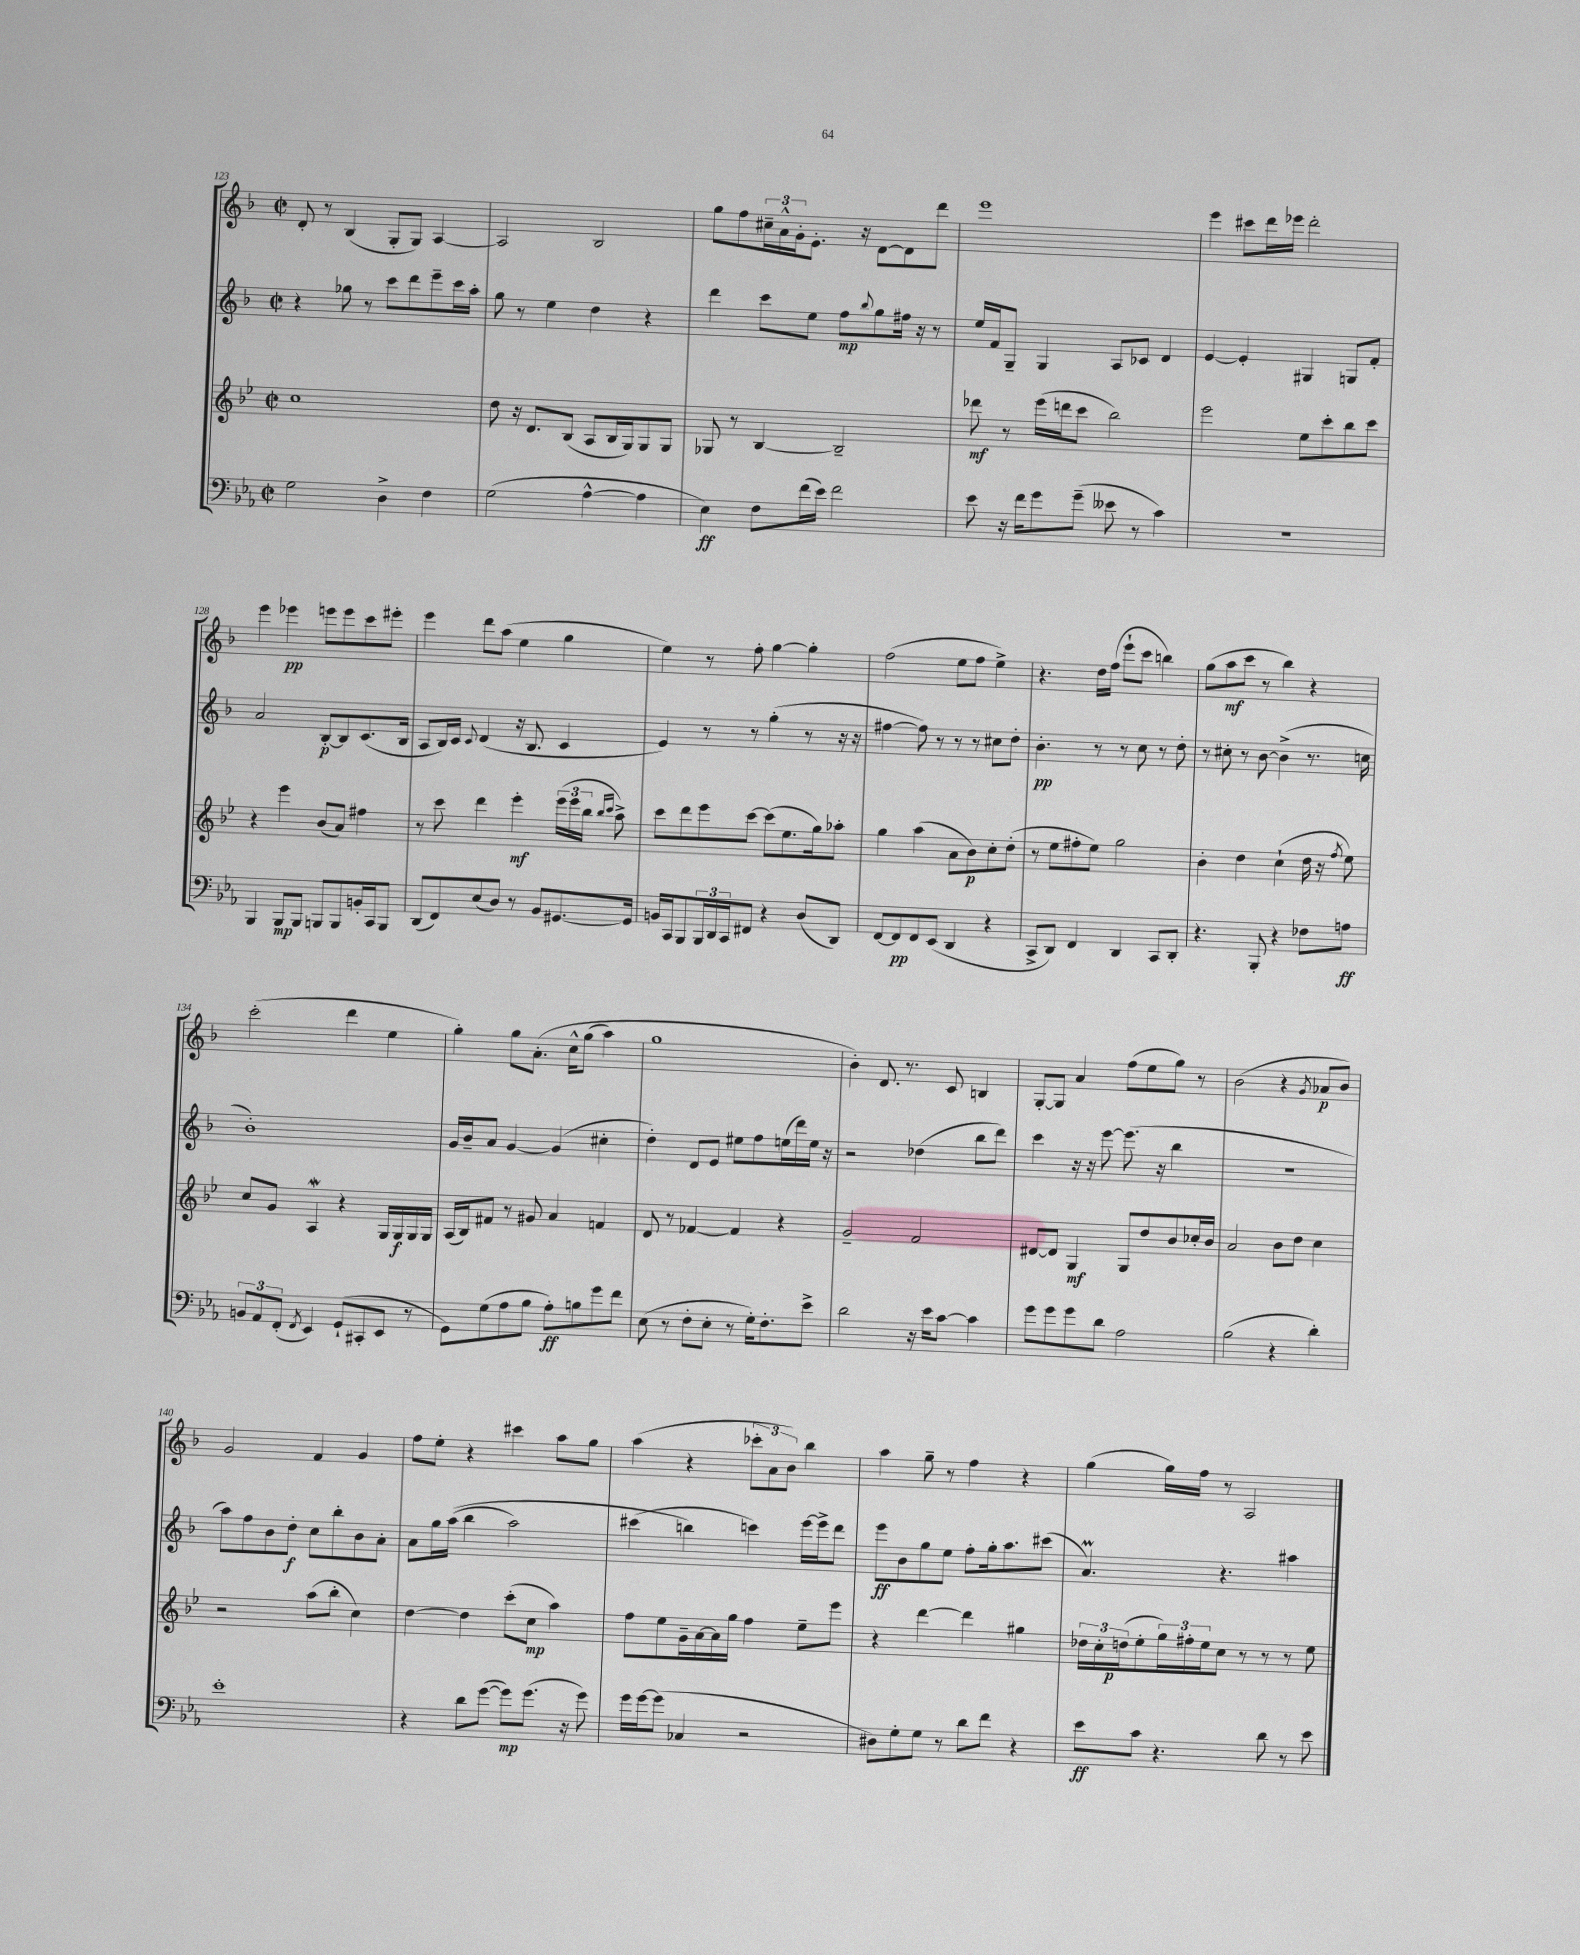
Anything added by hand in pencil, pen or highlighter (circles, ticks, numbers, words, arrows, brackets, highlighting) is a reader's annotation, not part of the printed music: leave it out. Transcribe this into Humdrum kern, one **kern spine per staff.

**kern	**kern	**kern	**kern
*staff4	*staff3	*staff2	*staff1
*clefF4	*clefG2	*clefG2	*clefG2
*k[b-e-a-]	*k[b-e-]	*k[b-]	*k[b-]
*M2/2	*M2/2	*M2/2	*M2/2
*met(c|)	*met(c|)	*met(c|)	*met(c|)
2G\	1cc	4r	8d'/
.	.	.	8r
.	.	8gg-\	(4B-/
.	.	8r	.
4D^\	.	8ccc\L	8G'/L
.	.	8ddd\	8G/J)
4F\	.	8eee~\	[4A/
.	.	16ccc\L	.
.	.	16aa'\JJ	.
=	=	=	=
(2G\	8dd\	8gg\	2A/]
.	16r	8r	.
.	8.d/L	.	.
.	.	4ee\	.
.	(8B-/J	.	.
[4A-^^\	8A/L	4dd\	2B-/
.	16B-/L	.	.
.	16G/J)	.	.
4A-\]	8G/	4r	.
.	8G/J	.	.
=	=	=	=
4E-\)	8G-/	4ddd\	8gg\L
.	8r	.	8ff\
8F\L	[4B-/	8ccc\L	24cc#~\L
.	.	.	24a^^\
.	.	.	24g'\J
(16f\L	.	8ee\J	8.e'\J
16e-\JJ)	.	.	.
2f\	2B-~/]	8ff\L	.
.	.	.	16r
.	.	8qqbb-/	.
.	.	8gg\	[8d\L
.	.	16ff#\Jk	8d\]
.	.	16r	.
.	.	8r	8ddd\J
=	=	=	=
8e-\	8ddd-\	16ee/LL	1eee
.	.	16f/J	.
16r	8r	8G~/J	.
16f\LK	.	.	.
8g\	(16eee-\LL	4G/	.
.	16ddd\J	.	.
(8g~\J	8ccc\J	.	.
8e--\	2bb-\)	8A/L	.
8r	.	8c-/J	.
4c\)	.	4d/	.
=	=	=	=
1r	2eee-\	[4e/	4eee\
.	.	4e'/]	8ccc#\L
.	.	.	16ddd\L
.	.	.	16eee-\JJ
.	8ee-\L	4G#/	2ddd'\
.	8ccc'\	.	.
.	8bb-\	8G/L	.
.	8ccc\J	8f'/J	.
=	=	=	=
4BBB-/	4r	2a/	4eee\
8BBB-/L	4eee-\	.	4eee-\
8BBB-/J	.	.	.
8BBB/L	(8b-/L	[8B-'/L	8eee\L
8BBB/	8a/J)	8B-/]	8eee\
16BB'/L	4ff#\	(8.c/	8ccc\
16CC/J	.	.	.
8BBB/J	.	.	8eee#'\J
.	.	16B-/Jk	.
=	=	=	=
(8DD/L	8r	8A/L	4eee\
8FF/)	8ccc\	16B-/L)	.
.	.	16c/JJ	.
.	.	8qqc/	.
(8E-/	4ddd\	(4d/	8ddd\L
8D/J)	.	.	(8aa\J
8r	4eee-'\	16r	4ee\
.	.	8.B-/	.
8BB-/L	.	.	.
[8.GG#/	(24eee-\LL	4c/	4gg\
.	24eee-\	.	.
.	24bb-\JJ	.	.
.	16qqbb-/LL	.	.
.	16qqccc/JJ	.	.
.	8aa^\)	.	.
16GG#/]Jk	.	.	.
=	=	=	=
16BB/LL	8ccc\L	4e/)	4ee\)
16CC/J	.	.	.
8BBB-/	8ddd\	.	.
24BBB-/L	8eee-\	8r	8r
24DD/	.	.	.
24CC/J	.	.	.
8FF#/J	[8ccc\J	8r	8ff'\
4r	(8ccc\]L	(4gg'\	[4gg\
.	8.ee-\	.	.
(8D/L	.	8r	4gg'\]
.	16gg\k)	.	.
8DD/J)	8aa-'\J	16r	.
.	.	16r	.
=	=	=	=
[8FF/L	4gg\	[4ff#\	(2ff\
8FF/]	.	.	.
8FF/	(4aa\	8ff#\])	.
(8EE-/J	.	8r	.
4DD/	8a\L	8r	8ee\L
.	8b-\)	8r	8ff\J
4r	8cc'\	8cc#\L	4ee^\)
.	(8dd'\J	8dd'\J	.
=	=	=	=
8CC^/L	8r	4.b-'\	4.r
8DD/J)	8ee-\L	.	.
4FF/	8ff#'\	.	.
.	8ee-\J)	8r	16dd\LL
.	.	.	(16ff\JJ
4DD/	2gg\	8r	8eee`\L
.	.	8cc\	8ccc\J
8CC/L	.	8r	4bb\)
8DD'/J	.	8dd'\	.
=	=	=	=
4.r	4b-'\	8r	(8gg\L
.	.	8cc#'\	8aa\
.	4dd\	8r	8ccc\J
8BBB-'/	.	[8b-\	8r
4r	(4cc`\	(4b-^\]	4bb-\)
8F-\L	16dd\	8.r	4r
.	16r	.	.
.	8qff/	.	.
8A\J	8ee-\)	.	.
.	.	16cc\	.
=	=	=	=
12BB/L	8cc/L	1b-')	(2ccc'\
12AA-/	.	.	.
.	8g/J	.	.
(12FF'/J	.	.	.
8qFF/	.	.	.
4EE-/)	4A/	.	.
(8GG`/L	4r	.	4ddd\
8CC#'/	.	.	.
8EE-/J	16G/LL	.	4ee\
.	16G/	.	.
8r	16G/	.	.
.	16G/JJ	.	.
=	=	=	=
8GG\L)	(16A/LL	16g/LL	4gg'\)
.	16B-/J)	16b-~/J	.
(8G\	8f#/J	8a/J	.
8A-\	8r	[4g/	8gg\L
8B-\J	8g#/	.	&(8.a'\J
8A-'\L)	4a/	(4g/]	.
.	.	.	16cc^^\LK
8B\	.	.	(8gg\J
8g\	4f/	4cc#'\	4aa\)
8f\J	.	.	.
=	=	=	=
(8E-\	8d/	4dd'\)	1gg
8r	8r	.	.
8F'\L	[4f-/	8d/L	.
8E-'\J	.	8e/J	.
8r	4f-/]	8ee#\L	.
16G'\LK)	.	8ff\	.
8.F'\	.	.	.
.	4r	(16ee\L	.
.	.	16ddd\)	.
8e-^\J	.	16ee\JJ	.
.	.	16r	.
=	=	=	=
2d\	2g~/	2r	4b-'\&)
.	.	.	8.d/
.	.	.	8.r
16r	2f/	(4dd-\	.
16e-\LK	.	.	.
[8c\J	.	.	8c/
4c\]	.	8bb-\L	4B/
.	.	8ddd\J)	.
=	=	=	=
8g\L	[8d#/L	4ccc\	[8G'/L
8g\	8d#/]J	.	8G/]J
8g\	4G/	16r	4a/
.	.	16r	.
8d\J	.	[8eee\	.
2A-\	8G/L	(8.eee\]	(8ff\L
.	8dd/	.	8ee\
.	.	16r	.
.	8b-/	4bb-\	8gg\J)
.	16cc-'/L	.	8r
.	16b-/JJ	.	.
=	=	=	=
(2B-\	2a/	1r	(2b-\
4r	8b-\L	.	4r
.	8dd\J	.	.
.	.	.	8qg/
4d'\)	4cc\	.	8a-/L
.	.	.	8b-/J)
=	=	=	=
1e-'	2r	8aa\L)	2g/
.	.	8ff\	.
.	.	8b-\	.
.	.	8dd'\J	.
.	(8aa\L	8cc\L	4f/
.	8bb-'\J	8bb-'\	.
.	4cc\)	8b-\	4g/
.	.	8a'\J	.
=	=	=	=
4r	[4dd\	8a\L	8ff\L
.	.	16gg\L	8ee'\J
.	.	&((16aa\JJ	.
8d\L	4dd\]	4bb-\	4r
([8g\J	.	.	.
8g\]L)	(8ccc'\L	2aa\)	4ccc#\
(8.g\J	8cc\J	.	.
.	4aa\)	.	8aa\L
16r	.	.	.
8g\)	.	.	8gg\J
=	=	=	=
16g\LL	8ff\L	(4ccc#\	(4aa\
[16g\J	.	.	.
(8g\]J	8ee-\	.	.
4C-/	16g~\L	4bb\&)	4r
.	[16a\	.	.
.	16a\]	.	.
.	16gg\JJ	.	.
2r	4ff\	4ccc\)	12ccc-'\L
.	.	.	12a\
.	.	.	12b-\J)
.	8ee-~\L	[16eee\LL	4bb-\
.	.	16eee^\]J	.
.	8eee-\J	8ddd\J	.
=	=	=	=
8D#\L)	4r	8eee\L	4aa\
8G'\	.	8b-\	.
8G\J	[4ddd\	8gg\	8gg~\
8r	.	8ee\J	8r
8d\L	4ddd\]	8ff'\L	4ff\
8f\J	.	16gg'\k	.
.	.	8.aa\	.
4r	4gg#\	.	4r
.	.	(8ccc#\J	.
=	=	=	=
8e-\L	24dd-\LL	4.a/)	(4gg\
.	24cc'\	.	.
.	(24dd\J	.	.
8c\J	8ee-'\	.	.
4.r	24gg\L)	.	16gg\LL)
.	24ff#'\	.	.
.	.	.	16ff\JJ
.	24ee-\J	.	.
.	8cc\J	4.r	8r
.	8r	.	2A/
8d\	8r	.	.
8r	8r	4aa#\	.
8e-\	8ee-\	.	.
==	==	==	==
*-	*-	*-	*-
